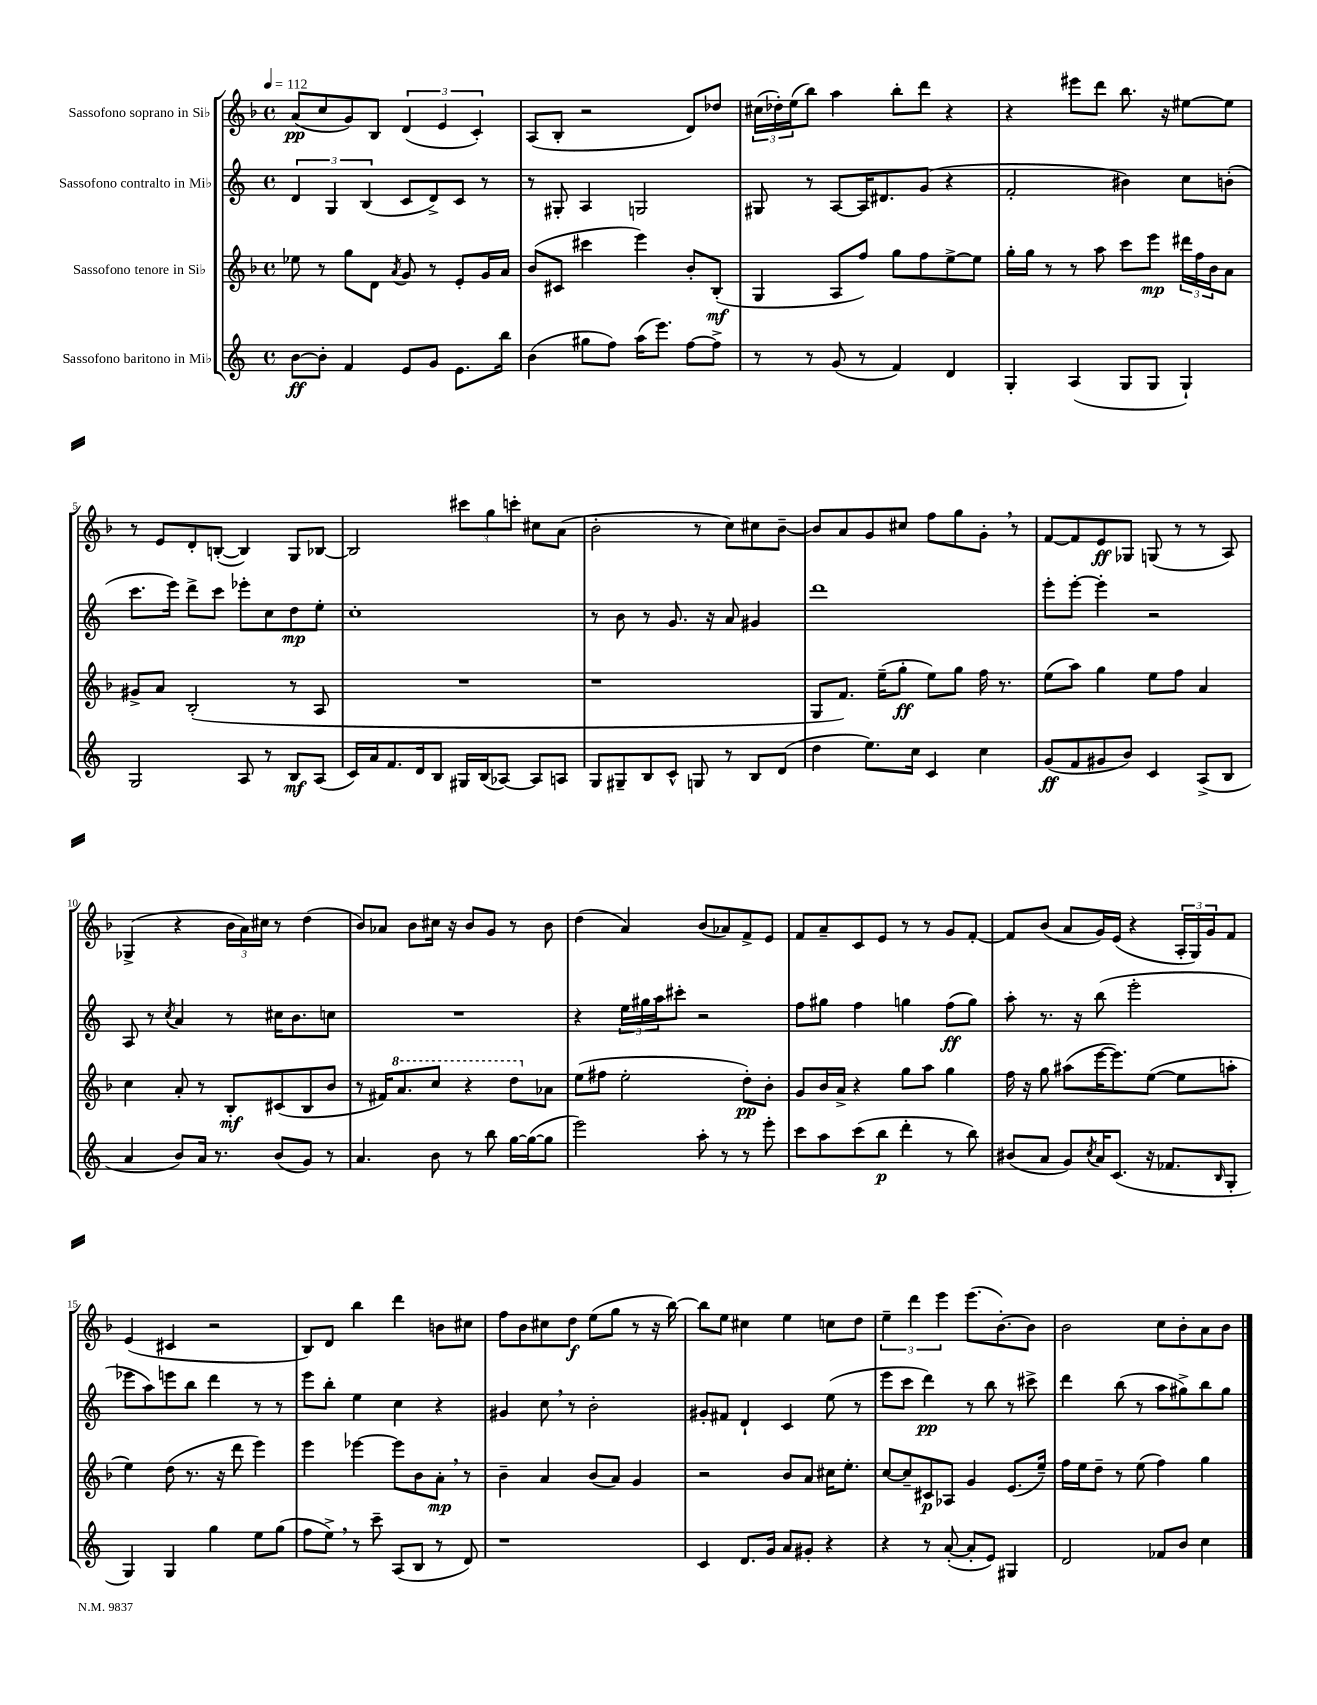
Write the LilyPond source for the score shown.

<<
\new StaffGroup <<
\new Staff = "s0" \with { instrumentName = "Sassofono soprano in Sib" } {
    \clef treble \key f \major \defaultTimeSignature \time 4/4 \tempo 4 = 112
    a'8\pp( c''8 g'8) bes8 \tuplet 3/2 { d'4( e'4 c'4-.) } |
    a8( bes8-. r2 d'8) des''8 |
    \tuplet 3/2 { cis''16( des''16-.) e''16( } bes''8) a''4 bes''8-. d'''8 r4 |
    r4 eis'''8 d'''8 bes''8. r16 eis''8~ eis''8 |
    r8 e'8 d'8-. b8~-.( b4) g8 bes8~ |
    bes2 \tuplet 3/2 { cis'''8 g''8 c'''8-. } cis''8 a'8( |
    bes'2-. r8 c''8) cis''8 bes'8~-- |
    bes'8 a'8 g'8 cis''8 f''8 g''8 g'8-. \breathe r8 |
    f'8~ f'8 e'8\ff ges8 g8( r8 r8 a8) |
    ges4->( r4 \tuplet 3/2 { bes'16 a'16) cis''16 } r8 d''4( |
    bes'8) aes'8 bes'8 cis''16 r16 bes'8 g'8 r8 bes'8 |
    d''4( a'4) bes'8( aes'8) f'8-> e'8 |
    f'8 a'8-- c'8 e'8 r8 r8 g'8 f'8~-. |
    f'8 bes'8( a'8 g'16) e'16( r4 \tuplet 3/2 { a16-. g16) g'16 } f'8 |
    e'4( cis'4 r2 |
    bes8) d'8 bes''4 d'''4 b'8 cis''8 |
    f''8 bes'8 cis''8 d''8\f e''8( g''8 r8 r16 bes''16~) |
    bes''8 e''8 cis''4 e''4 c''8 d''8 |
    \tuplet 3/2 { e''4-- d'''4 e'''4 } e'''8.( bes'8.~-.) bes'8 |
    bes'2 c''8 bes'8-. a'8 bes'8 \bar "|." |
}
\new Staff = "s1" \with { instrumentName = "Sassofono contralto in Mib" } {
    \clef treble \key c \major \defaultTimeSignature \time 4/4
    \tuplet 3/2 { d'4 g4 b4( } c'8 d'8->) c'8 r8 |
    r8 gis8-. a4 g2 |
    gis8 r8 a8~ a16 dis'8. g'8( r4 |
    f'2-. bis'4) c''8 b'8-.( |
    c'''8. e'''16) d'''8-> c'''8 ees'''8-. c''8 d''8\mp e''8-. |
    c''1-. |
    r8 b'8 r8 g'8. r16 a'8 gis'4 |
    d'''1 |
    e'''8-. e'''8~-. e'''4-. r2 |
    a8 r8 \acciaccatura { c''8 } a'4 r8 cis''16 b'8. c''8 |
    R1 |
    r4 \tuplet 3/2 { e''16 gis''16 a''16 } cis'''8-. r2 |
    f''8 gis''8 f''4 g''4 f''8\ff( g''8) |
    a''8-. r8. r16 b''8( e'''2-. |
    ees'''8 a''8) e'''8 b''8 d'''4 r8 r8 |
    e'''8 b''8-. e''4 c''4 r4 |
    gis'4 c''8 \breathe r8 b'2-. |
    gis'8-. fis'8 d'4-! c'4 e''8( r8 |
    e'''8 c'''8 d'''4\pp) r8 b''8 r8 cis'''8-> |
    d'''4 b''8( r8 a''8 gis''8->) b''8 gis''8 \bar "|." |
}
\new Staff = "s2" \with { instrumentName = "Sassofono tenore in Sib" } {
    \clef treble \key f \major \defaultTimeSignature \time 4/4
    ees''8 r8 g''8 d'8 \acciaccatura { a'8 } g'8 r8 e'8-. g'16 a'16 |
    bes'8( cis'8 cis'''4 e'''4) bes'8-. bes8-.\mf( |
    g4 a8 f''8) g''8 f''8 e''8~-> e''8 |
    g''16-. g''16 r8 r8 a''8 c'''8 e'''8\mp \tuplet 3/2 { dis'''16 f''16 bes'16 } a'8 |
    gis'8-> a'8 bes2-.( r8 a8 |
    R1 |
    r1 |
    g8 f'8.) e''16--( g''8-.\ff e''8) g''8 f''16 r8. |
    e''8( a''8) g''4 e''8 f''8 a'4 |
    c''4 a'8-. r8 bes8-.\mf cis'8( bes8 bes'8 |
    r8 fis'16) \ottava #1 a''8. c'''8 r4 d'''8 \ottava #0 aes'8 |
    e''8( fis''8 e''2-. d''8-.\pp) bes'8-. |
    g'8 bes'16 a'16-> r4 g''8 a''8 g''4 |
    f''16 r16 g''8 ais''8( e'''16~ e'''8.) e''8~( e''8 a''8-. |
    e''4) d''8( r8. r16 d'''8 e'''4) |
    e'''4 ees'''4~ ees'''8 bes'8 a'8-.\mp \breathe r8 |
    bes'4-- a'4 bes'8( a'8) g'4 |
    r2 bes'8 a'8 cis''16 e''8.-. |
    c''8~ c''8-- cis'8\p aes8 g'4 e'8.( e''16--) |
    f''16 e''16 d''8-- r8 e''8( f''4) g''4 \bar "|." |
}
\new Staff = "s3" \with { instrumentName = "Sassofono baritono in Mib" } {
    \clef treble \key c \major \defaultTimeSignature \time 4/4
    b'8~\ff b'8-. f'4 e'8 g'8 e'8. b''16 |
    b'4( gis''8 f''8) a''16( e'''8.) f''8~ f''8-> |
    r8 r8 g'8( r8 f'4) d'4 |
    g4-. a4( g8 g8 g4-!) |
    g2 a8 r8 b8\mf a8( |
    c'16) a'16 f'8. d'16 b8 gis16 b16( aes8~) aes8 a8 |
    g8 gis8-- b8 c'8-^ g8 r8 b8 d'8( |
    d''4 e''8.) c''16 c'4 c''4 |
    g'8\ff( f'8 gis'8 b'8) c'4 a8->( b8 |
    a'4 b'8) a'16 r8. b'8( g'8) r8 |
    a'4. b'8 r8 b''8 g''16~ g''16~( g''8 |
    e'''2) a''8-. r8 r8 e'''8-. |
    c'''8 a''8 c'''8( b''8\p d'''4-. r8 b''8) |
    bis'8( a'8 g'8) \acciaccatura { c''8 } a'16 c'8.( r16 fes'8. \grace { b16 } g8-. |
    g4) g4 g''4 e''8 g''8( |
    f''8 e''8->) \breathe r8 c'''8-- a8( b8 r8 d'8) |
    r1 |
    c'4 d'8. g'16 a'8 gis'8-. r4 |
    r4 r8 a'8~-.( a'8-. e'8) gis4 |
    d'2 fes'8 b'8 c''4 \bar "|." |
}
>>
>>
